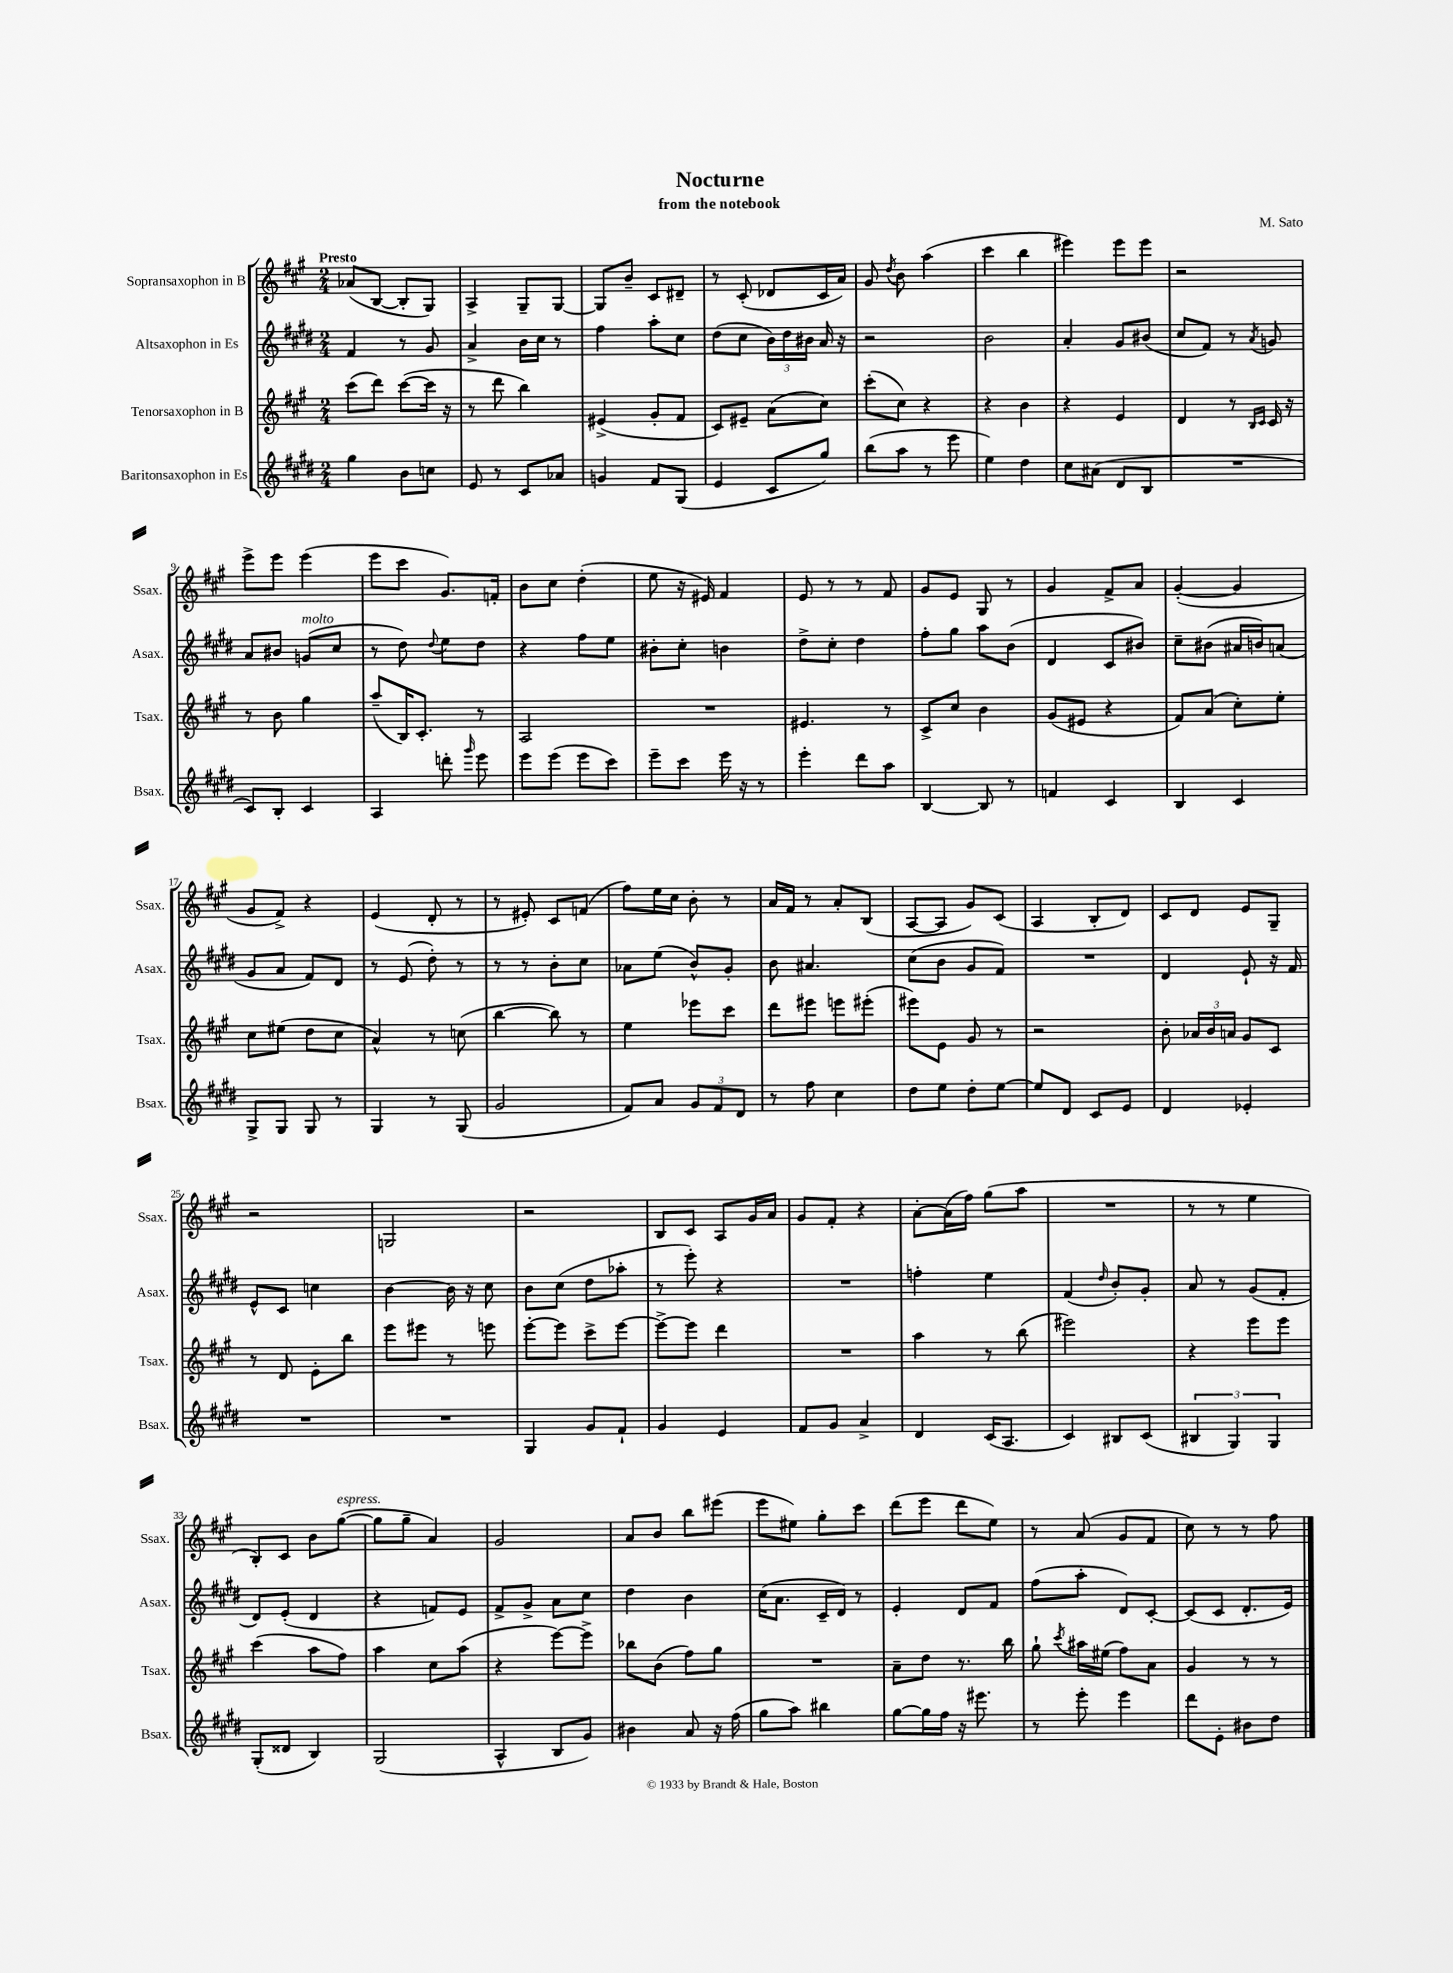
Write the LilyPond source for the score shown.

\header { title = "Nocturne" composer = "M. Sato" subtitle = "from the notebook" }
<<
\new StaffGroup <<
\new Staff = "s0" \with { instrumentName = "Sopransaxophon in B" shortInstrumentName = "Ssax." } {
    \clef treble \key a \major \numericTimeSignature \time 2/4 \tempo "Presto"
    \autoBeamOff aes'8[( b8]~ b8[-. gis8]) |
    a4-> gis8[-- gis8]~ |
    gis8[ b'8]-- cis'8[ dis'8]-- |
    r8 cis'8-.( des'8[ cis'16 a'16]) |
    gis'8 \acciaccatura { d''8 } b'8 a''4( |
    cis'''4 b''4 |
    eis'''4) eis'''8[ eis'''8] |
    r2 |
    e'''8[-> e'''8] e'''4( |
    e'''8[ cis'''8] gis'8.[) f'16]-. |
    b'8[ cis''8] d''4-.( |
    e''8 r16 eis'16) fis'4 |
    e'8 r8 r8 fis'8 |
    gis'8[ e'8] gis8 r8 |
    gis'4 fis'8[-> a'8] |
    gis'4~-.( gis'4 |
    gis'8[ fis'8]->) r4 |
    e'4( d'8-. r8 |
    r8 eis'8-.) cis'8[ f'8]( |
    fis''8[) e''16 cis''16] b'8-. r8 |
    a'16[ fis'16] r8 a'8[-. b8]( |
    a8[~ a8] gis'8[) cis'8]( |
    a4 b8[-. d'8]) |
    cis'8[ d'8] e'8[ gis8]-- |
    r2 |
    g2 |
    r2 |
    b8[ cis'8] a8[ gis'16 a'16] |
    gis'8[ fis'8]-. r4 |
    a'8[~-. a'16( fis''16]) gis''8[( a''8] |
    R2 |
    r8 r8 e''4 |
    b8[-.) cis'8] b'8[ gis''8]~^\markup { \italic "espress." }( |
    gis''8[ gis''8]-- a'4) |
    gis'2 |
    a'8[ b'8] b''8[ eis'''8]( |
    e'''8[ eis''8]) gis''8[-. cis'''8] |
    d'''8[( e'''8] d'''8[ e''8]) |
    r8 a'8( gis'8[ fis'8] |
    cis''8) r8 r8 fis''8 \bar "|." |
}
\new Staff = "s1" \with { instrumentName = "Altsaxophon in Es" shortInstrumentName = "Asax." } {
    \clef treble \key e \major \numericTimeSignature \time 2/4
    \autoBeamOff fis'4 r8 gis'8 |
    a'4-> b'16[ cis''16] r8 |
    fis''4 a''8[-. cis''8] |
    dis''8[( cis''8] \tuplet 3/2 { b'16[) dis''16 bis'16] } a'16 r16 |
    r2 |
    b'2 |
    a'4-. gis'8[ bis'8]( |
    cis''8[ fis'8]) r8 \acciaccatura { a'8 } g'8 |
    a'8[ bis'8] g'8[^\markup { \italic "molto" }( cis''8] |
    r8 dis''8) \appoggiatura { dis''8 } e''8[ dis''8] |
    r4 fis''8[ e''8] |
    bis'8[-. cis''8]-. b'4 |
    dis''8[-> cis''8]-. dis''4 |
    fis''8[-. gis''8] a''8[ b'8]( |
    dis'4 cis'8[ bis'8]) |
    cis''8[-- bis'8]( ais'16[ b'16) a'8]( |
    gis'8[ a'8] fis'8[) dis'8] |
    r8 e'8( dis''8-.) r8 |
    r8 r8 b'8[-. cis''8] |
    aes'8[ e''8]( b'8[-^) gis'8]-. |
    b'8 ais'4. |
    cis''8[( b'8] gis'8[ fis'8]) |
    R2 |
    dis'4 e'8-! r16 fis'16 |
    e'8[-^ cis'8] c''4 |
    b'4~ b'16 r16 cis''8 |
    b'8[ cis''8]( dis''8[ aes''8]-. |
    r8 e'''8-.) r4 |
    R2 |
    f''4-. e''4 |
    fis'4( \grace { dis''16 } b'8[-.) gis'8]-. |
    a'8 r8 gis'8[( fis'8]-. |
    dis'8[) e'8]-.( dis'4 |
    r4 f'8[) e'8] |
    fis'8[-> gis'8]-> a'8[ cis''8] |
    dis''4 b'4 |
    cis''16[( a'8.] cis'16[-- dis'16]) r8 |
    e'4-. dis'8[ fis'8] |
    fis''8[( a''8]-. dis'8[) cis'8]~-. |
    cis'8[( cis'8] dis'8.[-. e'16]) \bar "|." |
}
\new Staff = "s2" \with { instrumentName = "Tenorsaxophon in B" shortInstrumentName = "Tsax." } {
    \clef treble \key a \major \numericTimeSignature \time 2/4
    \autoBeamOff cis'''8[( d'''8]) cis'''8[~( cis'''16] r16 |
    r8 d'''8 b''4) |
    eis'4->( gis'8[-. fis'8] |
    cis'8[) eis'8]-- a'8[( cis''8]) |
    cis'''8[-.( cis''8]) r4 |
    r4 b'4 |
    r4 e'4 |
    d'4 r8 \grace { b16[ cis'16] } cis'16 r16 |
    r8 b'8 gis''4 |
    a''8[--( b16) cis'8.]-. r8 |
    a2 |
    R2 |
    eis'4. r8 |
    cis'8[-> cis''8] b'4 |
    gis'8[( eis'8] r4 |
    fis'8[) a'8]( cis''8[-.) e''8]-. |
    cis''8[ eis''8]( d''8[ cis''8] |
    a'4-^) r8 c''8( |
    b''4~ b''8) r8 |
    e''4 ees'''8[ cis'''8] |
    d'''8[ eis'''8] e'''8[ eis'''8]-.( |
    eis'''8[) e'8] gis'8 r8 |
    r2 |
    b'8-. \tuplet 3/2 { aes'16[ b'16 a'16] } gis'8[ cis'8] |
    r8 d'8 e'8[-. b''8] |
    e'''8[ eis'''8] r8 e'''8 |
    e'''8[~-. e'''8] cis'''8[-> e'''8]~ |
    e'''8[~-> e'''8] d'''4 |
    R2 |
    a''4 r8 b''8( |
    eis'''2) |
    r4 e'''8[ e'''8] |
    cis'''4( a''8[ fis''8]) |
    a''4 cis''8[ a''8]( |
    r4 e'''8[~) e'''8]-> |
    bes''8[ b'8]( fis''8[) gis''8] |
    R2 |
    a'8[-- d''8] r8. b''16 |
    gis''8-! \acciaccatura { cis'''8 } ais''16[ eis''16]( fis''8[) a'8] |
    gis'4 r8 r8 \bar "|." |
}
\new Staff = "s3" \with { instrumentName = "Baritonsaxophon in Es" shortInstrumentName = "Bsax." } {
    \clef treble \key e \major \numericTimeSignature \time 2/4
    \autoBeamOff gis''4 b'8[ c''8] |
    e'8 r8 cis'8[ aes'8] |
    g'4 fis'8[ gis8]( |
    e'4 cis'8[ gis''8]) |
    b''8[( a''8] r8 e'''8 |
    e''4) dis''4 |
    cis''8[ ais'8]( dis'8[ b8] |
    R2 |
    cis'8[) b8]-. cis'4 |
    a4 d'''8-. \grace { gis'''16 } e'''8 |
    e'''8[ e'''8]( e'''8[ cis'''8]) |
    e'''8[-- cis'''8] e'''16 r16 r8 |
    e'''4-. dis'''8[ a''8] |
    b4~ b8 r8 |
    f'4 cis'4 |
    b4 cis'4 |
    gis8[-> gis8] gis8 r8 |
    gis4 r8 gis8( |
    gis'2 |
    fis'8[) a'8] \tuplet 3/2 { gis'8[ fis'8 dis'8] } |
    r8 fis''8 cis''4 |
    dis''8[ e''8] dis''8[-. e''8]~ |
    e''8[ dis'8] cis'8[ e'8] |
    dis'4 ees'4-. |
    R2 |
    R2 |
    gis4 gis'8[ fis'8]-! |
    gis'4 e'4 |
    fis'8[ gis'8] a'4-> |
    dis'4 cis'16[( a8.] |
    cis'4) bis8[ cis'8]( |
    \tuplet 3/2 { bis4 gis4) gis4 } |
    gis8[-.( disis'8] b4) |
    gis2( |
    a4-^ b8[ gis'8]) |
    bis'4 a'8 r16 fis''16( |
    gis''8[ a''8]) bis''4 |
    gis''8[~ gis''16 fis''16] r16 eis'''8. |
    r8 e'''8-. e'''4 |
    dis'''8[ e'8]-. bis'8[ dis''8] \bar "|." |
}
>>
>>
